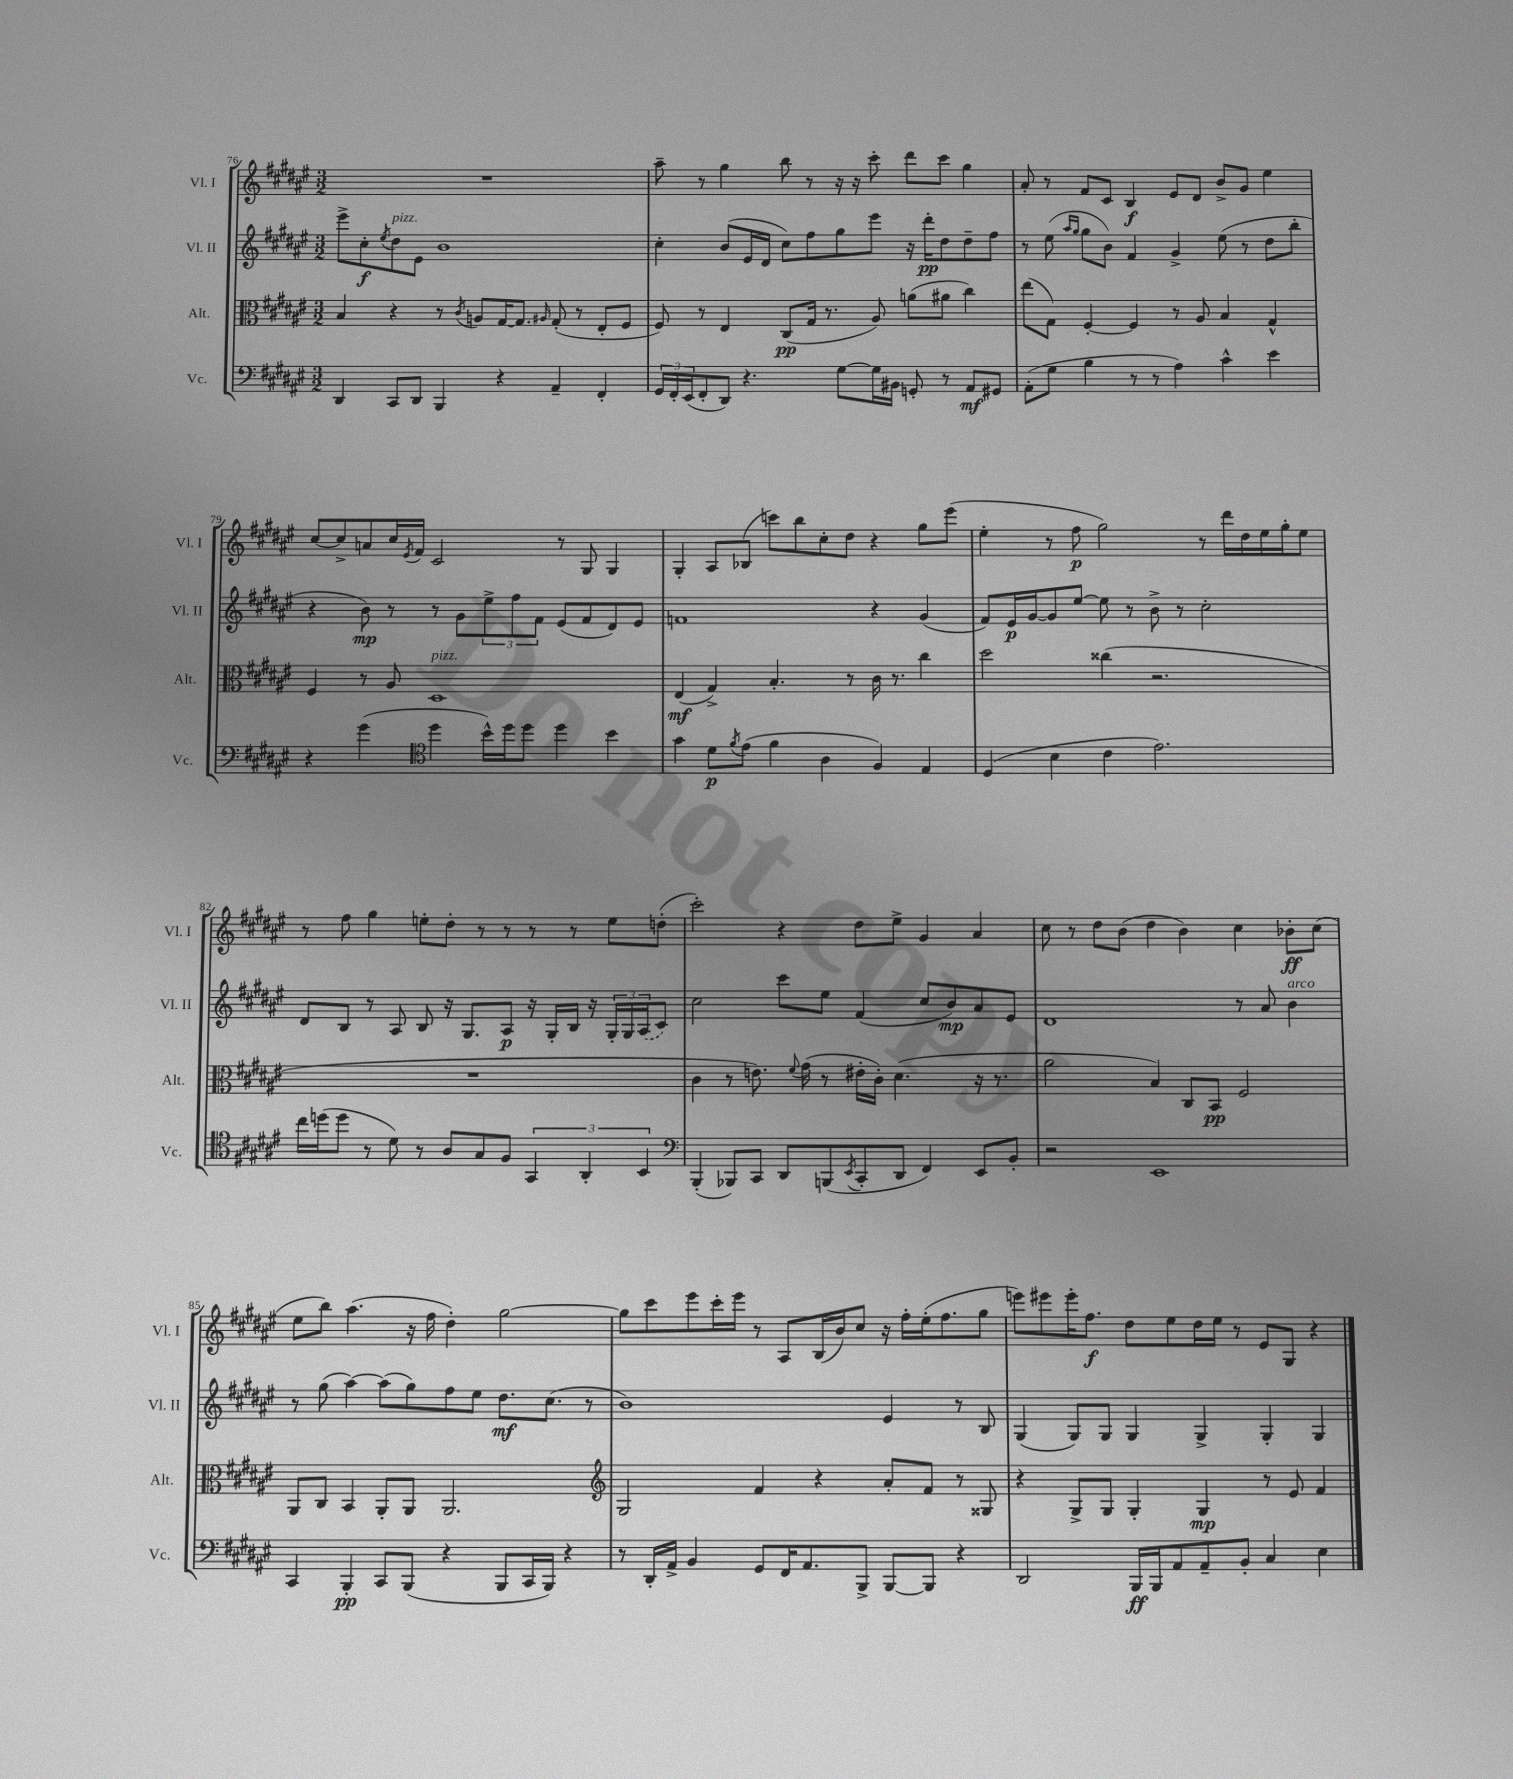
<<
\new StaffGroup <<
\new Staff = "s0" \with { instrumentName = "Vl. I" shortInstrumentName = "Vl. I" } {
    \clef treble \key fis \major \numericTimeSignature \time 3/2
    R1. |
    ais''8-- r8 gis''4 b''8 r8 r16 r16 cis'''8-. dis'''8 cis'''8 gis''4 |
    ais'8-. r8 fis'8 cis'8 b4\f eis'8 dis'8 b'8-> gis'8 eis''4 |
    cis''8~ cis''8-> a'8 cis''16 \acciaccatura { eis'8 } fis'16 cis'2 r8 gis8 gis4 |
    gis4-. ais8 bes8( c'''8) b''8 cis''8-. dis''8 r4 gis''8 eis'''8( |
    eis''4-. r8 fis''8\p gis''2) r8 dis'''16 dis''16 eis''16 gis''16-. eis''8 |
    r8 fis''8 gis''4 e''8-. dis''8-. r8 r8 r8 r8 e''8 d''8-.( |
    cis'''2-.) r4 dis''8 eis''8-> gis'4 ais'4 |
    cis''8 r8 dis''8 b'8( dis''4 b'4) cis''4 bes'8-.\ff cis''8( |
    eis''8 b''8) ais''4.( r16 fis''16 dis''4-.) gis''2~ |
    gis''8 cis'''8 eis'''8 cis'''16-. eis'''16 r8 ais8 b16( b'16) cis''8 r16 fis''16-. eis''16-.( fis''8. gis''8 |
    e'''8) eis'''8 eis'''16-. fis''8.\f dis''8 eis''8 dis''16 eis''16 r8 eis'8 gis8 r4 \bar "|." |
}
\new Staff = "s1" \with { instrumentName = "Vl. II" shortInstrumentName = "Vl. II" } {
    \clef treble \key fis \major \numericTimeSignature \time 3/2
    eis'''8-> cis''8-.\f \acciaccatura { eis''8 } dis''8^\markup { \italic "pizz." } eis'8 b'1 |
    cis''4-. b'8( eis'16 dis'16 cis''8) fis''8 gis''8 eis'''8 r16 dis'''16-.\pp dis''8 dis''8-- fis''8 |
    r8 eis''8( \grace { ais''16 gis''16 } gis''8 b'8) fis'4 gis'4-> eis''8( r8 dis''8 b''8-. |
    r4 b'8\mp) r8 r8 gis'8 \tuplet 3/2 { eis''8-> fis''8 fis'8 } eis'8( fis'8 dis'8) eis'8 |
    f'1 r4 gis'4( |
    fis'8) eis'16\p gis'16~ gis'8 eis''8~ eis''8 r8 b'8-> r8 cis''2-. |
    dis'8 b8 r8 ais8 b8 r16 gis8. ais8\p r16 gis16-. b16 r16 \tuplet 3/2 { gis16-. gis16 \once \slurDashed ais16( } cis'8) |
    cis''2 cis'''8 eis''8 fis'4( cis''8 b'8\mp) ais'8 eis'8 |
    dis'1 r8 ais'8 b'4^\markup { \italic "arco" } |
    r8 gis''8( ais''4~) ais''8( gis''8) fis''8 eis''8 dis''8.\mf cis''8.( r8 |
    b'1) eis'4 r8 b8 |
    gis4( gis8) gis8 gis4 gis4-> gis4-. gis4 \bar "|." |
}
\new Staff = "s2" \with { instrumentName = "Alt." shortInstrumentName = "Alt." } {
    \clef alto \key fis \major \numericTimeSignature \time 3/2
    b4 r4 r8 \acciaccatura { cis'8 } a8 gis16~ gis8. \grace { ais16 } gis8-.( r8 eis8-. fis8 |
    fis8) r8 eis4 cis8\pp( gis16 r8. ais8) a'8( ais'8 cis''4) |
    eis''8( gis8) fis4~-. fis4 r8 ais8 b4 gis4-^ |
    fis4 r8 ais8 dis1^\markup { \italic "pizz." } |
    eis4\mf( gis4->) b4.-. r8 cis'16 r8. cis''4 |
    dis''2 cisis''4( r2. |
    R1. |
    cis'4 r8 e'8.) \appoggiatura { fis'8 } gis'16( r8 eis'16-. cis'16-.) dis'4.( r16 r8. |
    ais'2 b4) cis8 b,8\pp fis2 |
    ais,8 cis8 b,4 ais,8-. ais,8 ais,2. |
    \clef treble gis2 fis'4 r4 ais'8-. fis'8 r8 gisis8 |
    r4 gis8-> gis8 gis4-. gis4\mp r8 eis'8 fis'4 \bar "|." |
}
\new Staff = "s3" \with { instrumentName = "Vc." shortInstrumentName = "Vc." } {
    \clef bass \key fis \major \numericTimeSignature \time 3/2
    dis,4 cis,8 dis,8 b,,4 r4 ais,4-- fis,4-. |
    \tuplet 3/2 { gis,16 fis,16-. eis,16( } fis,8-. dis,8) r4. gis8~ gis16 bis,16 g,8-. r8 ais,8\mf gis,8 |
    ais,8-.( gis8 b4 r8 r8 ais4) cis'4-^ eis'4 |
    r4 gis'4( \clef tenor dis''4 b'16-^) dis''16 dis''8 dis''4 b'4 |
    gis'4 dis'8\p \acciaccatura { fis'8 } eis'8( fis'4 ais4 fis4) eis4 |
    dis4( b4 cis'4 eis'2.) |
    cis''16 d''16( d''8 r8 dis'8) r8 ais8 gis8 fis8 \tuplet 3/2 { gis,4 ais,4-. b,4 } |
    \clef bass b,,4-.( bes,,8) cis,8 dis,8 b,,8( \acciaccatura { eis,8 } cis,8-. dis,8 fis,4) eis,8 b,8-. |
    r2 eis,1 |
    cis,4 b,,4-.\pp cis,8 b,,8( r4 b,,8 cis,16 b,,16) r4 |
    r8 dis,16-. ais,16-> b,4 gis,8 fis,16 ais,8. b,,8-> b,,8~ b,,8 r4 |
    dis,2 b,,16\ff b,,16 ais,8 ais,8-- b,8-. cis4 eis4 \bar "|." |
}
>>
>>
\layout { \context { \Score currentBarNumber = #76 } }
